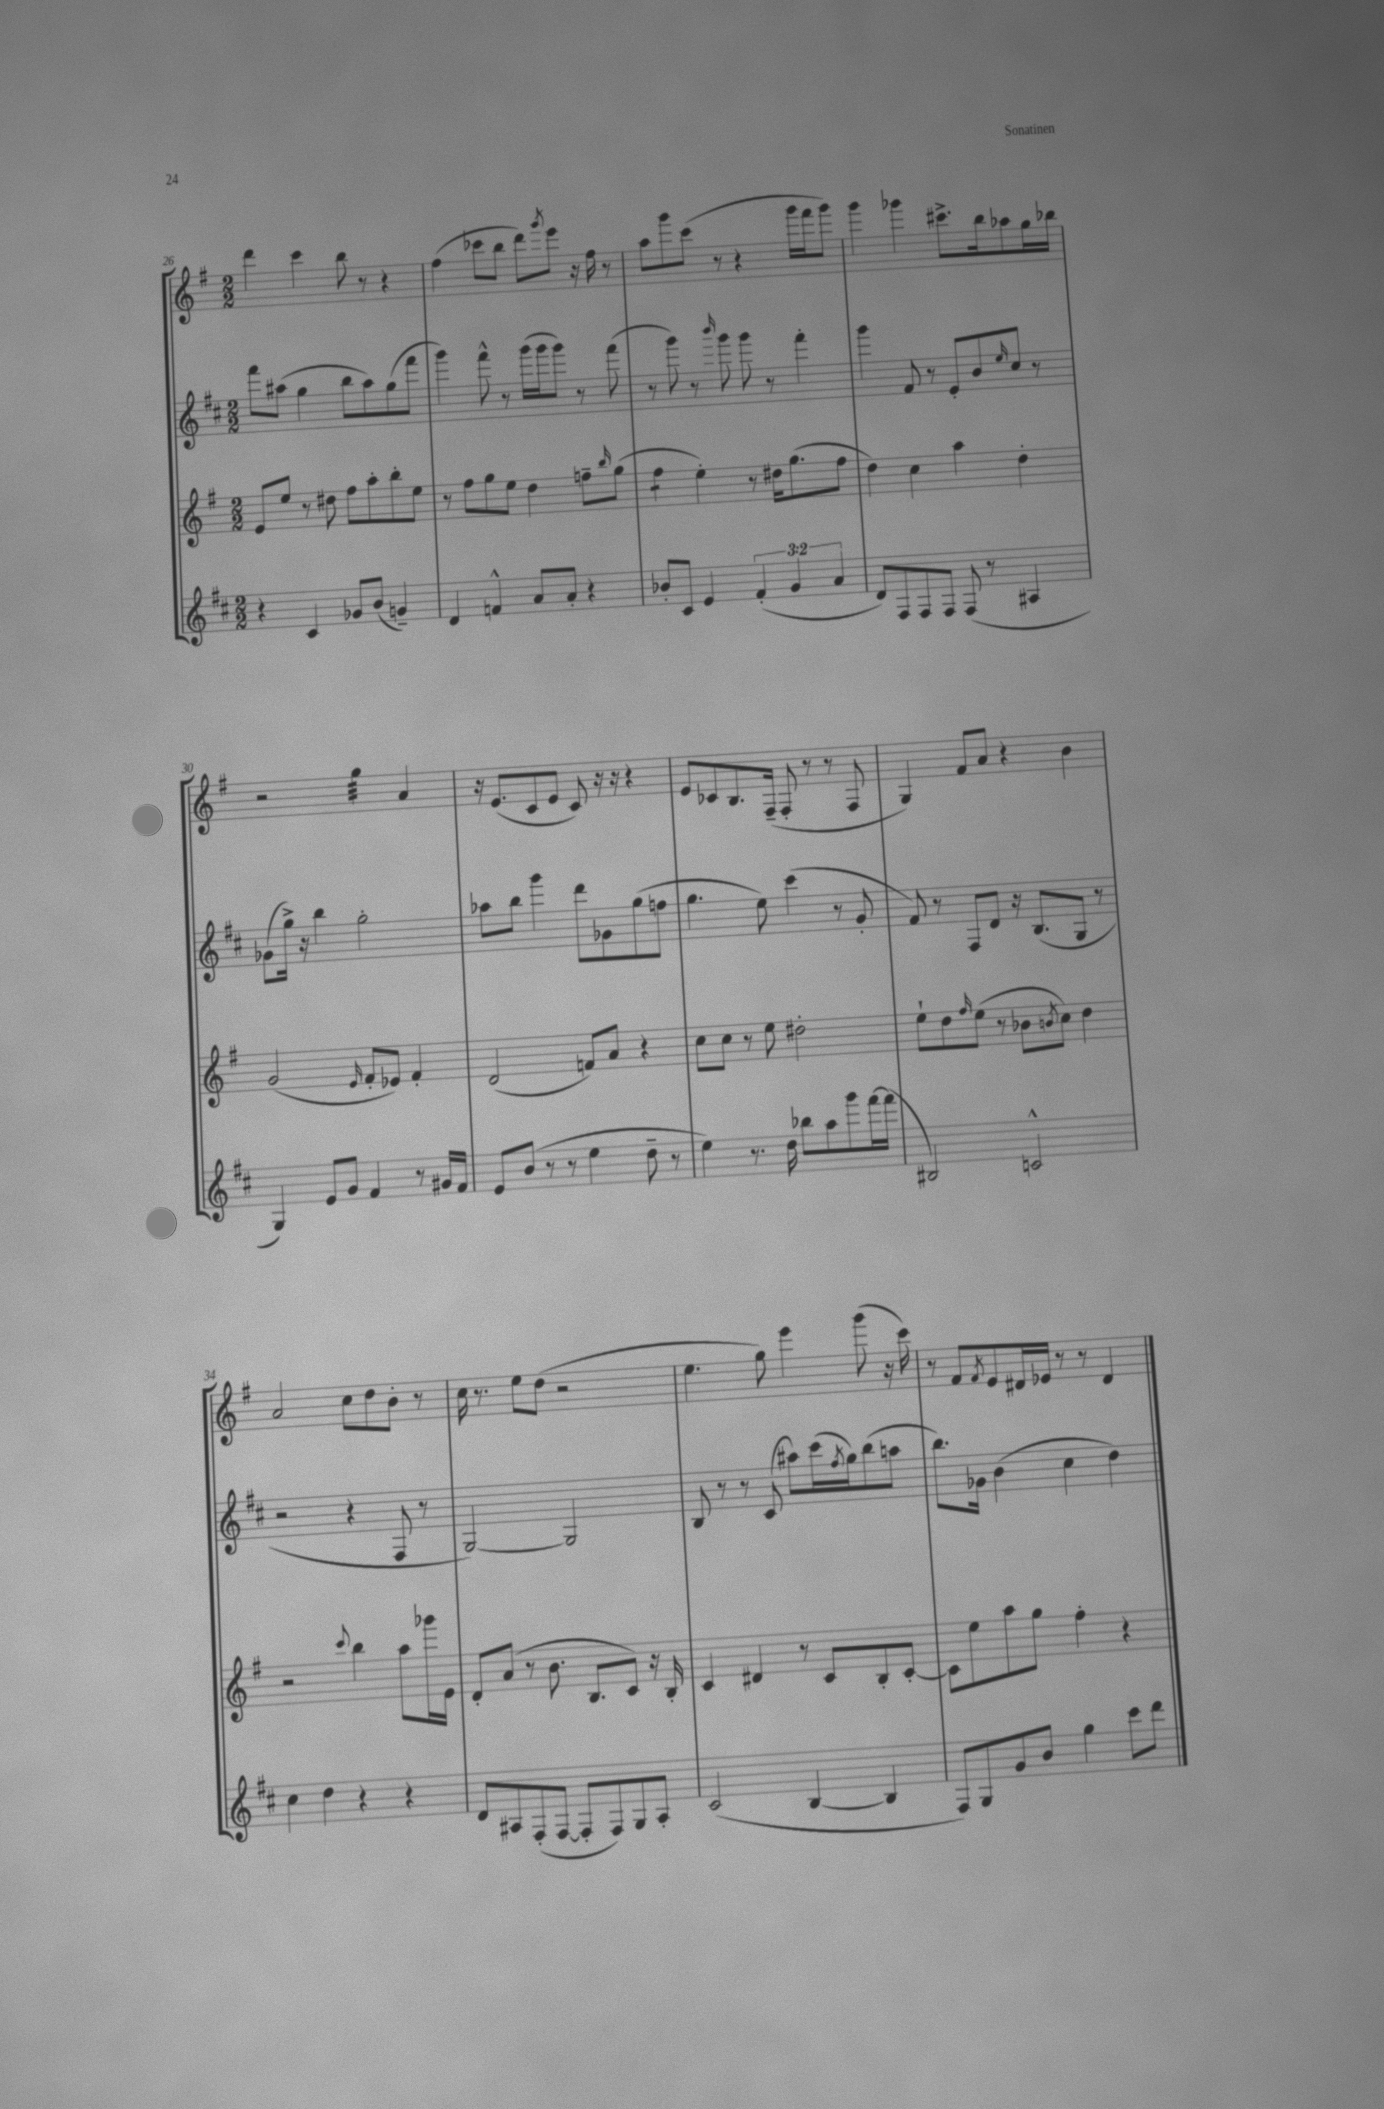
<<
\new StaffGroup <<
\new Staff = "s0" {
    \clef treble \key g \major \numericTimeSignature \time 2/2
    d'''4 c'''4 b''8 r8 r4 |
    fis''4( ces'''8 b''8 d'''8) \acciaccatura { g'''8 } e'''8 r16 fis''16 r8 |
    a''8 g'''8 c'''8( r8 r4 g'''16 fis'''16 g'''8) |
    g'''4 ges'''4 cis'''8.-> b''16 aes''8 g''16 bes''16 |
    r2 g''4:32 a'4 |
    r16 e'8.( c'8 e'8 c'8) r16 r16 r4 |
    e'8 ces'8 b8. fis16--( fis8-. r8 r8 fis8 |
    g4) fis'8 a'8 r4 b'4 |
    a'2 c''8 d''8 b'8-. r8 |
    c''16 r8. e''8 d''8( r2 |
    e''4. g''8) e'''4 g'''8( r16 c'''16) |
    r8 fis'8 \acciaccatura { fis'8 } e'8 dis'16 ees'16 r8 r8 dis'4 \bar "|." |
}
\new Staff = "s1" {
    \clef treble \key d \major \numericTimeSignature \time 2/2
    fis'''8 ais''8( g''4 b''8 ais''8) g''8( fis'''8 |
    g'''4) fis'''8-^ r8 g'''16( g'''16 g'''8) r8 fis'''8( |
    r8 g'''8) r8 \grace { b'''16 } g'''8 g'''8 r8 fis'''4-. |
    g'''4 fis'8 r8 e'8-. b'8 \grace { e''16 } cis''8 r8 |
    ges'8( g''16->) r16 b''4 g''2-. |
    aes''8 b''8 g'''4 d'''8 ges'8 g''8( f''8 |
    g''4. e''8) cis'''4( r8 g'8-. |
    fis'8) r8 fis8 d'8 r16 b8.( g8 r8 |
    r2 r4 fis8 r8 |
    g2~) g2 |
    b8 r8 r8 cis'8( ais''8) cis'''16( \acciaccatura { fis''8 } g''16) b''8( a''8 |
    b''8.) ges'16 b'4( cis''4 d''4) \bar "|." |
}
\new Staff = "s2" {
    \clef treble \key g \major \numericTimeSignature \time 2/2
    e'8 e''8 r8 dis''8 fis''8 a''8-. b''8-. e''8 |
    r8 fis''8 g''8 e''8 d''4 f''8-- \grace { b''16 } g''8( |
    fis''4:8 e''4-.) r8 dis''16 g''8.( fis''8 |
    d''4) c''4 a''4 d''4-. |
    g'2( \grace { e'16 } fis'8-. ees'8) fis'4-. |
    d'2( f'8) a'8 r4 |
    c''8 c''8 r8 e''8 dis''2-. |
    e''8-! d''8 \grace { fis''16 } e''8( r8 bes'8 \acciaccatura { b'8 } c''8) d''4 |
    r2 \appoggiatura { c'''8 } b''4 a''8 ges'''16 e'16 |
    d'8-. a'8( r8 b'8. b8. c'8) r16 b16-. |
    c'4 dis'4 r8 c'8 b8-. c'8~-. |
    c'8 e''8 a''8 g''8 fis''4-. r4 \bar "|." |
}
\new Staff = "s3" {
    \clef treble \key d \major \numericTimeSignature \time 2/2 \override Staff.TupletNumber.text = #tuplet-number::calc-fraction-text
    r4 cis'4 ges'8 b'8( g'4--) |
    d'4 f'4-^ a'8 a'8-. r4 |
    bes'8-. cis'8 e'4 \tuplet 3/2 { fis'4-.( g'4 a'4 } |
    d'8) fis8 fis8 fis8 fis8( r8 ais4 |
    g4) e'8 g'8 fis'4 r8 gis'16 fis'16 |
    e'8 b'8( r8 r8 e''4 d''8-- r8 |
    e''4) r8. d''16 bes''8 a''8 g'''8 fis'''16~ fis'''16( |
    bis2) c'2-^ |
    cis''4 d''4 r4 r4 |
    d'8 ais8 fis8-.( fis8~ fis8-. fis8) g8 ais8-. |
    cis'2( b4~ b4 |
    fis8) g8 g'8 b'8 g''4 cis'''8 d'''8 \bar "|." |
}
>>
>>
\layout { \context { \Score currentBarNumber = #26 } }
